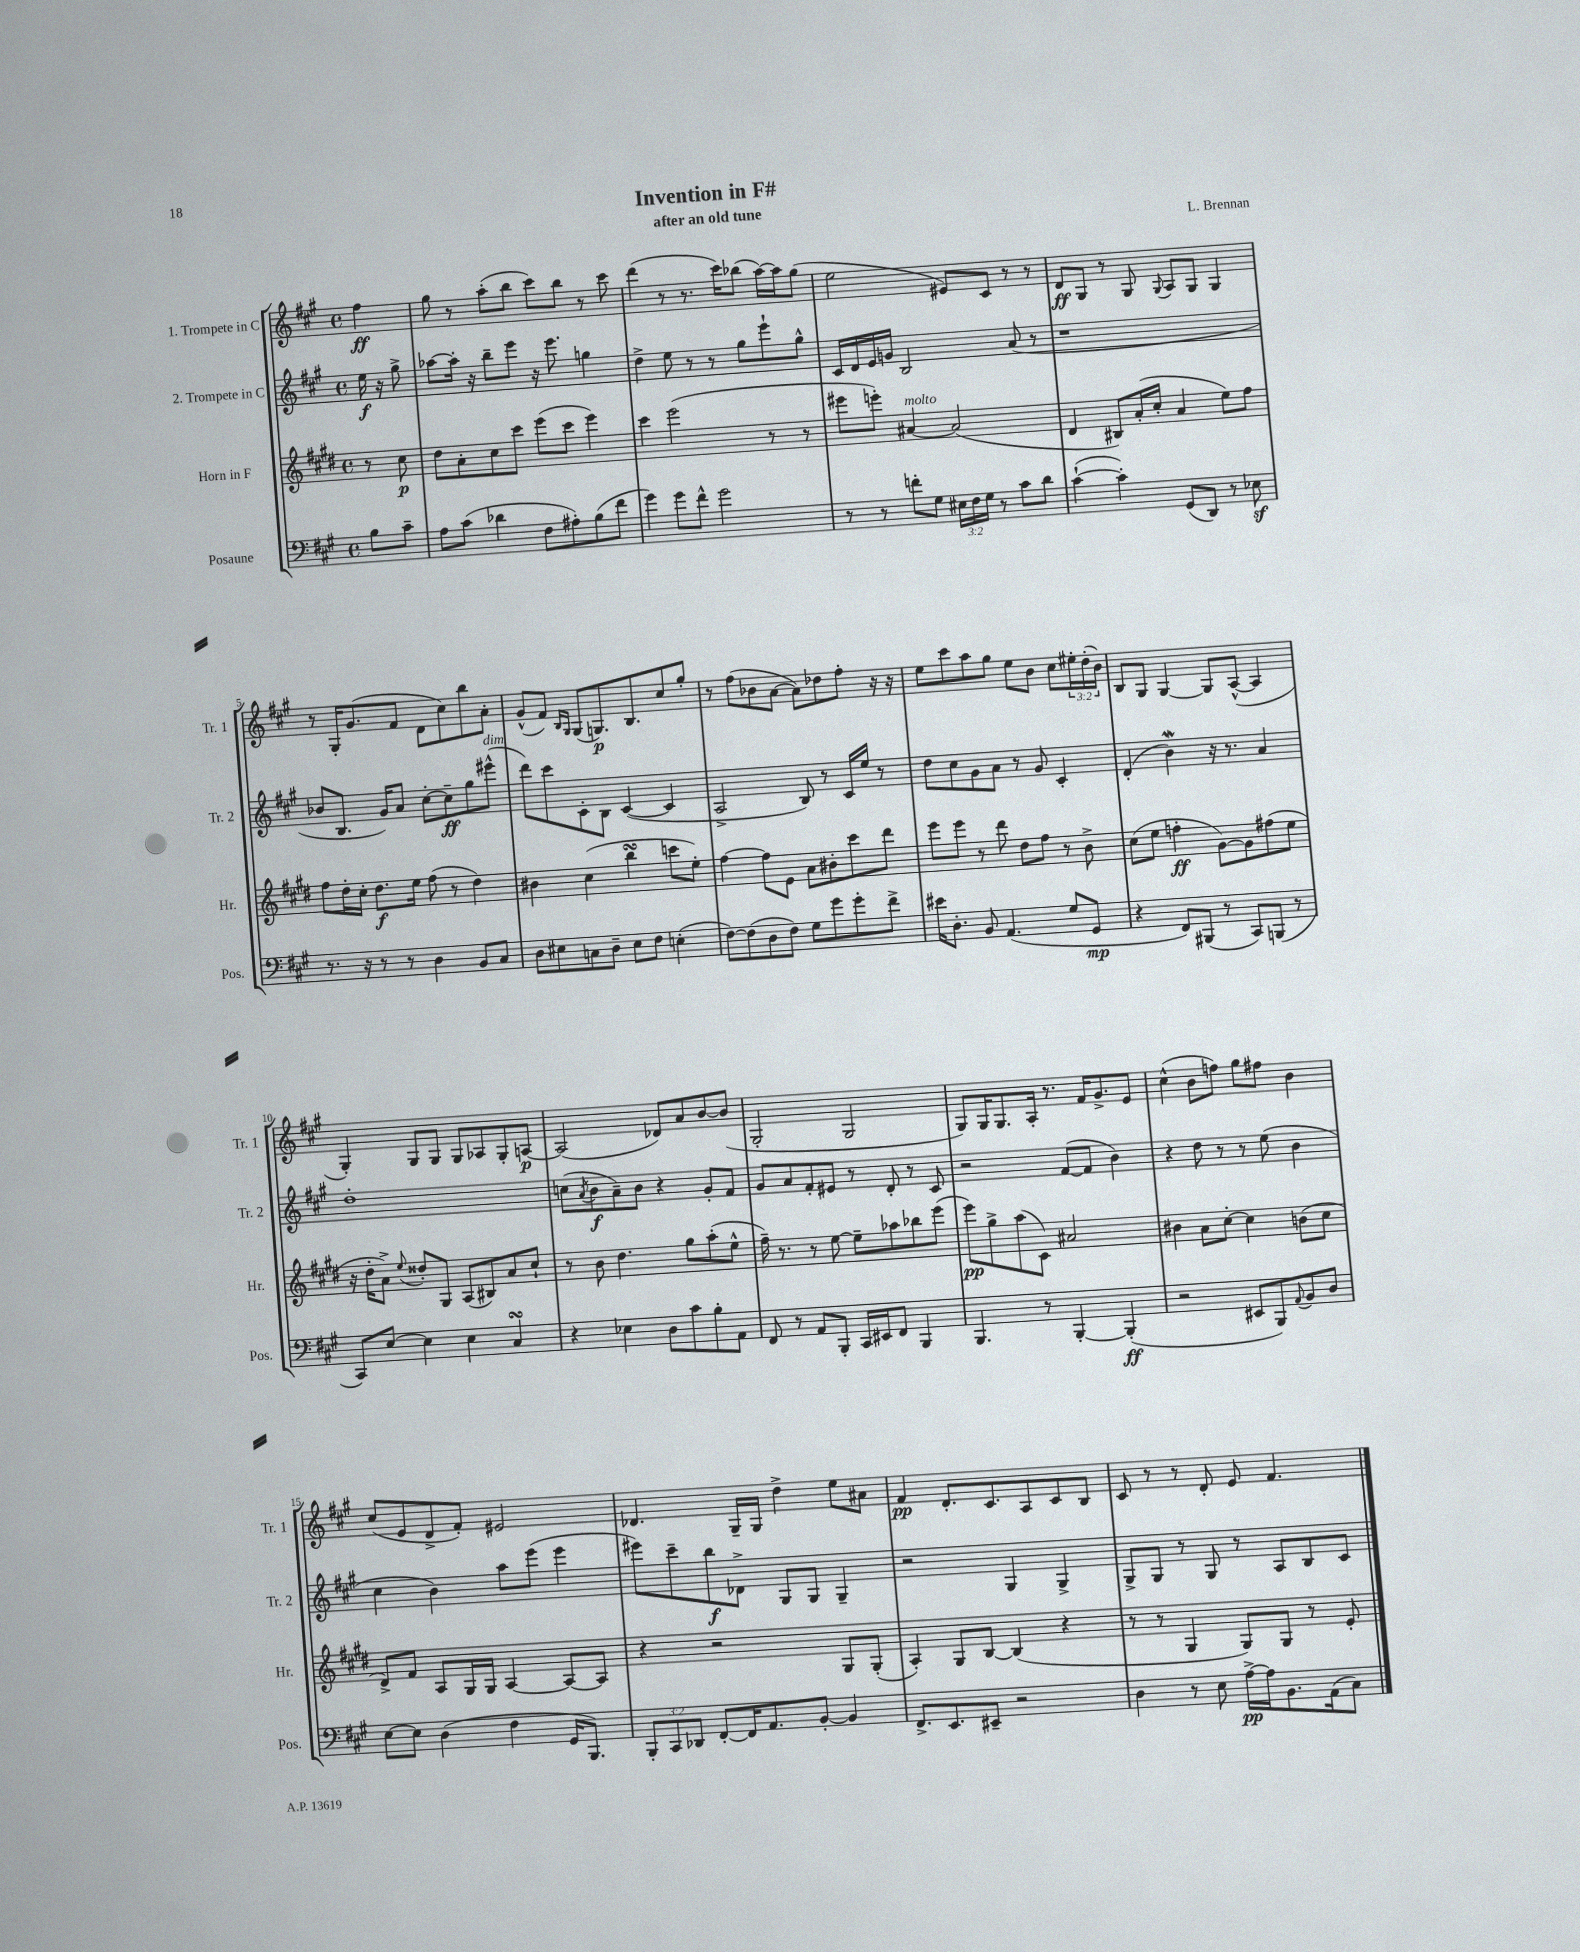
\header { title = "Invention in F#" composer = "L. Brennan" subtitle = "after an old tune" }
<<
\new StaffGroup <<
\new Staff = "s0" \with { instrumentName = "1. Trompete in C" shortInstrumentName = "Tr. 1" } {
    \clef treble \key a \major \defaultTimeSignature \time 4/4 \override Staff.TupletNumber.text = #tuplet-number::calc-fraction-text \partial 4
    fis''4\ff |
    gis''8 r8 a''8-.( b''8 cis'''8) b''8 r8 cis'''8 |
    d'''4( r8 r8. cis'''16) bes''8( a''16~) a''16 gis''8( |
    e''2 eis'8) cis'8 r8 r8 |
    d'8\ff gis8 r8 gis8 \appoggiatura { gis8 } a8 gis8 gis4 |
    r8 gis16-. gis'8.( fis'8 d'8 cis''8) b''8 a'8-. |
    gis'8-^( fis'8) \grace { b16 gis16 } gis8( g8.\p) b8. cis''8 gis''8-. |
    r8 fis''8( bes'8 a'8~ a'8) des''8 fis''8-. r16 r16 |
    e''8 cis'''8 a''8 gis''8 e''8 b'8 cis''8 \tuplet 3/2 { eis''16-. d''16-.( b'16) } |
    b8 gis8 gis4~ gis8 a8~-^( a4 |
    gis4-.) gis8 gis8 gis8 aes8 gis8-. a8~\p |
    a2( des'8) a'8 b'8~ b'8( |
    gis2-. gis2 |
    gis8) gis16 gis8. a16-. r8. fis'16 gis'8.-> e'8 |
    cis''4-^( b'8 f''8) gis''8 fis''8 b'4 |
    cis''8( e'8 d'8-> fis'8-.) eis'2 |
    des'4. gis16-- gis16 d''4-> e''8 ais'8 |
    fis'4\pp d'8.-. cis'8. a8 cis'8 b8 |
    cis'8 r8 r8 d'8-. e'8 fis'4. \bar "|." |
}
\new Staff = "s1" \with { instrumentName = "2. Trompete in C" shortInstrumentName = "Tr. 2" } {
    \clef treble \key a \major \defaultTimeSignature \time 4/4 \partial 4
    e''16\f r16 gis''8-> |
    aes''8~ aes''16-. r16 b''8-- e'''8 r16 e'''8. g''4 |
    d''4-> e''8 r8 r8 gis''8 e'''8-! gis''8-^ |
    cis'16 d'16 e'16 g'16 b2 a'8( r8 |
    r1 |
    bes'8 b8. gis'16) a'8 cis''8~-. cis''8--\ff gis''8 eis'''8-^^\markup { \italic "dim." }( |
    d'''8) cis'''8 cis'8-. b8 cis'4~( cis'4 |
    a2-> b8) r8 cis'16 e''16 r8 |
    d''8 cis''8 gis'8 a'8 r8 gis'8 cis'4-. |
    d'4-.( b'4\mordent) r16 r8. a'4 |
    d''1-. |
    c''8( \acciaccatura { a'8 } b'8\f a'8--) b'8 r4 gis'8-. fis'8 |
    gis'8 a'8 fis'8-. eis'8 r8 d'8-. r8 cis'8 |
    r2 fis'8~( fis'8 b'4) |
    r4 d''8 r8 r8 e''8( b'4 |
    cis''4 b'4) a''8 e'''8( e'''4 |
    eis'''8) cis'''8-- b''8\f des'8-> gis8 gis8 gis4-- |
    r2 gis4 gis4-> |
    gis8-> gis8 r8 gis8 r8 a8 b8 cis'8 \bar "|." |
}
\new Staff = "s2" \with { instrumentName = "Horn in F" shortInstrumentName = "Hr." } {
    \clef treble \key e \major \defaultTimeSignature \time 4/4 \partial 4
    r8 cis''8\p |
    dis''8 a'8-. cis''8 cis'''8 e'''8( cis'''8 e'''4) |
    cis'''4 e'''2( r8 r8 |
    eis'''8 e'''8-.) ais'4~^\markup { \italic "molto" } ais'2( |
    dis'4 bis8) a'16-.( cis''16-. a'4 e''8) fis''8 |
    fis''8 dis''16-. cis''16-. dis''8.\f e''16 fis''8( r8 dis''4) |
    bis'4 cis''4( b''4\turn c'''8 e''8-.) |
    fis''4~ fis''8 e'8 a'8 bis'8-. cis'''8 dis'''8 |
    e'''8 e'''8 r8 dis'''8 dis''8 fis''8 r8 b'8-> |
    cis''8( e''8 f''4-.\ff gis'8~) gis'8 fis''8( e''8 |
    r16 dis''16-. a'8->) \appoggiatura { e''8 } disis''8-. gis8 a8( bis8) a'8 cis''8-! |
    r8 b'8 dis''4. gis''8 a''8-.( e''8-^ |
    fis''16--) r8. r8 e''8~ e''8-- aes''8 bes''8 e'''8( |
    e'''8\pp) gis''8-> a''8( cis'8) ais'2 |
    bis'4 a'8 cis''8~-. cis''4 b'8( cis''8 |
    dis'8->) fis'8 a8 gis16 gis16 a4~ a8~ a8 |
    r4 r2 gis8 gis8-.( |
    a4-.) gis8 b8~ b4( r4 |
    r8 r8 gis4 gis8) gis8 r8 e'8-. \bar "|." |
}
\new Staff = "s3" \with { instrumentName = "Posaune" shortInstrumentName = "Pos." } {
    \clef bass \key a \major \defaultTimeSignature \time 4/4 \override Staff.TupletNumber.text = #tuplet-number::calc-fraction-text \partial 4
    b8 cis'8-- |
    a8 cis'8( des'4 fis8 ais8-.) b8( fis'8 |
    gis'4) gis'8 fis'8-^ gis'2 |
    r8 r8 f'8-. gis8 \tuplet 3/2 { eis16 fis16 gis16 } r8 cis'8 d'8 |
    cis'4~-!( cis'4-.) gis,8( d,8) r8 ees8\sf |
    r8. r16 r8 r8 d4 b,8 cis8 |
    d8 eis8 c8 d8-- eis8 fis8 e4-.( |
    fis8~) fis8( d8 fis8) gis8 gis'8 gis'8-. fis'8-> |
    eis'16 d8.-. b,8 a,4.( gis8 gis,8\mp |
    r4 fis,8) bis,,8( r8 cis,8) b,,8( r8 |
    cis,8) e8~ e4 e4 cis4\turn |
    r4 ees4 d8 cis'8 b8-. a,8 |
    fis,8 r8 a,8 b,,8-. cis,16 eis,16 fis,8 b,,4 |
    b,,4. r8 b,,4~-. b,,4-.\ff( |
    r2 eis,8 b,,8) \appoggiatura { a,8 } b,8 d8 |
    e8~ e8 d4( fis4 gis,16 b,,8.) |
    \tuplet 3/2 { b,,8-. cis,8 des,8 } fis,8~-. fis,16 a,8. b,8~-. b,4 |
    fis,8.-> e,8. eis,8-- r2 |
    d4 r8 e8 a16~->\pp a16 b,8. a,16( cis8) \bar "|." |
}
>>
>>
